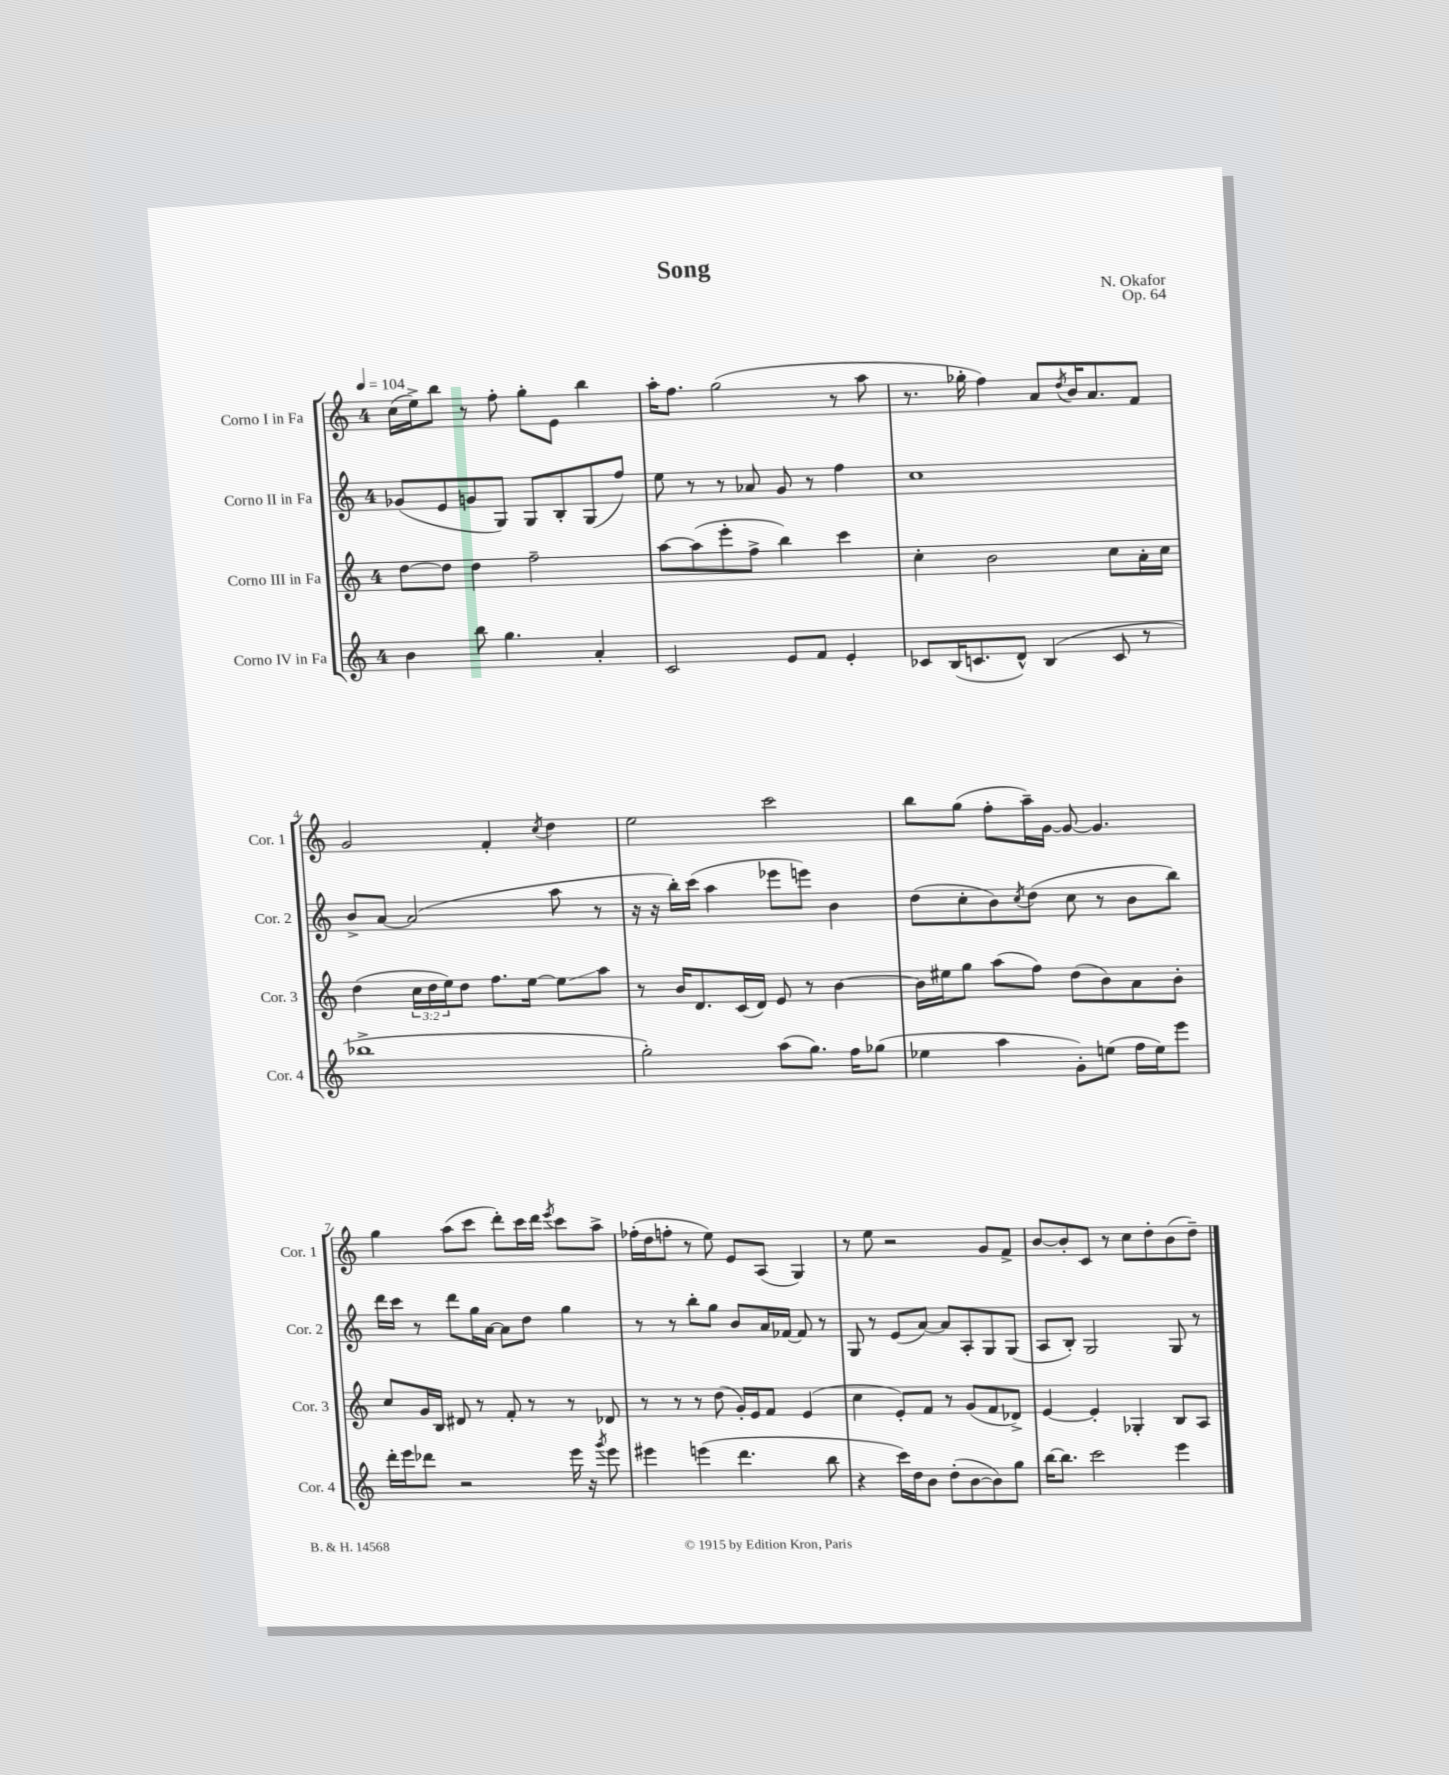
\header { title = "Song" composer = "N. Okafor" opus = "Op. 64" }
<<
\new StaffGroup <<
\new Staff = "s0" \with { instrumentName = "Corno I in Fa" shortInstrumentName = "Cor. 1" } {
    \clef treble \key c \major \once \override Staff.TimeSignature.style = #'single-digit \time 4/4 \tempo 4 = 104
    c''16( e''16->) b''8 r8 f''8-. g''8-. e'8 b''4 |
    a''16-. f''8. g''2( r8 a''8 |
    r8. ges''16-. f''4) a'8 \acciaccatura { d''8 } b'16 a'8. f'8 |
    g'2 f'4-. \acciaccatura { c''8 } d''4 |
    e''2 c'''2 |
    b''8 g''8( f''8-. a''16--) g'16~ g'8~ g'4. |
    g''4 a''8( c'''8 d'''8-.) c'''16 d'''16 \acciaccatura { e'''8 } c'''8 a''8-> |
    fes''16-.( d''16 f''8-. r8 e''8) e'8 a8( g4) |
    r8 e''8 r2 g'8 f'8-> |
    b'8~ b'8-. c'8 r8 c''8 d''8-. b'8( d''8--) \bar "|." |
}
\new Staff = "s1" \with { instrumentName = "Corno II in Fa" shortInstrumentName = "Cor. 2" } {
    \clef treble \key c \major \once \override Staff.TimeSignature.style = #'single-digit \time 4/4
    ges'8( e'8 g'8 g8) g8 b8-. g8( f''8) |
    e''8 r8 r8 aes'8 g'8 r8 f''4 |
    c''1 |
    b'8-> a'8~ a'2( a''8 r8 |
    r16 r16 b''16-.) c'''16( a''4 ees'''8 e'''8) b'4 |
    d''8( c''8-. b'8) \acciaccatura { c''8 } d''8( c''8 r8 b'8 b''8) |
    d'''16 c'''16 r8 d'''8 g''16 a'16~ a'8 d''8 g''4 |
    r8 r8 b''8-. g''8 b'8 a'16 fes'16~ fes'8 r8 |
    g8 r8 e'8( a'8~) a'8 a8-. g8 g8( |
    a8 b8-.) g2 g8 r8 \bar "|." |
}
\new Staff = "s2" \with { instrumentName = "Corno III in Fa" shortInstrumentName = "Cor. 3" } {
    \clef treble \key c \major \once \override Staff.TimeSignature.style = #'single-digit \time 4/4 \override Staff.TupletNumber.text = #tuplet-number::calc-fraction-text
    d''8~ d''8 d''4 f''2-- |
    a''8~ a''8( e'''8-. f''8-> b''4) c'''4 |
    c''4-. b'2 c''8 a'16-. c''16 |
    d''4( \tuplet 3/2 { c''16 d''16 e''16) } d''8 f''8. e''16~ e''8\glissando a''8 |
    r8 b'16 d'8. c'16( d'16) e'8 r8 b'4~ |
    b'16 eis''16 g''8 a''8( f''8) d''8( b'8) a'8 b'8-. |
    c''8 g'16 b16 dis'8 r8 f'8-. r8 r8 des'8 |
    r8 r8 r8 d''8( g'16-.) e'16 f'8 e'4( |
    c''4 e'8-.) f'8 r8 g'8( f'8 des'8->) |
    e'4~ e'4-. ges4-. b8 a8 \bar "|." |
}
\new Staff = "s3" \with { instrumentName = "Corno IV in Fa" shortInstrumentName = "Cor. 4" } {
    \clef treble \key c \major \once \override Staff.TimeSignature.style = #'single-digit \time 4/4
    b'4 b''8 g''4. a'4-. |
    c'2 e'8 f'8 e'4-. |
    ces'8 b16( c'8. d'8-^) b4( c'8 r8 |
    bes''1-> |
    g''2-.) a''8( g''8.) f''16 ges''8( |
    ees''4 a''4 g'8-.) e''8( f''16 e''16) e'''8 |
    d'''16-. e'''16 des'''8 r2 e'''16 r16 \acciaccatura { g'''8 } e'''8 |
    eis'''4 e'''4( d'''4. b''8 |
    r4 c'''16) d''16 b'8 d''8-.( b'8~ b'8) g''8 |
    b''16~ b''8. c'''2 e'''4 \bar "|." |
}
>>
>>
